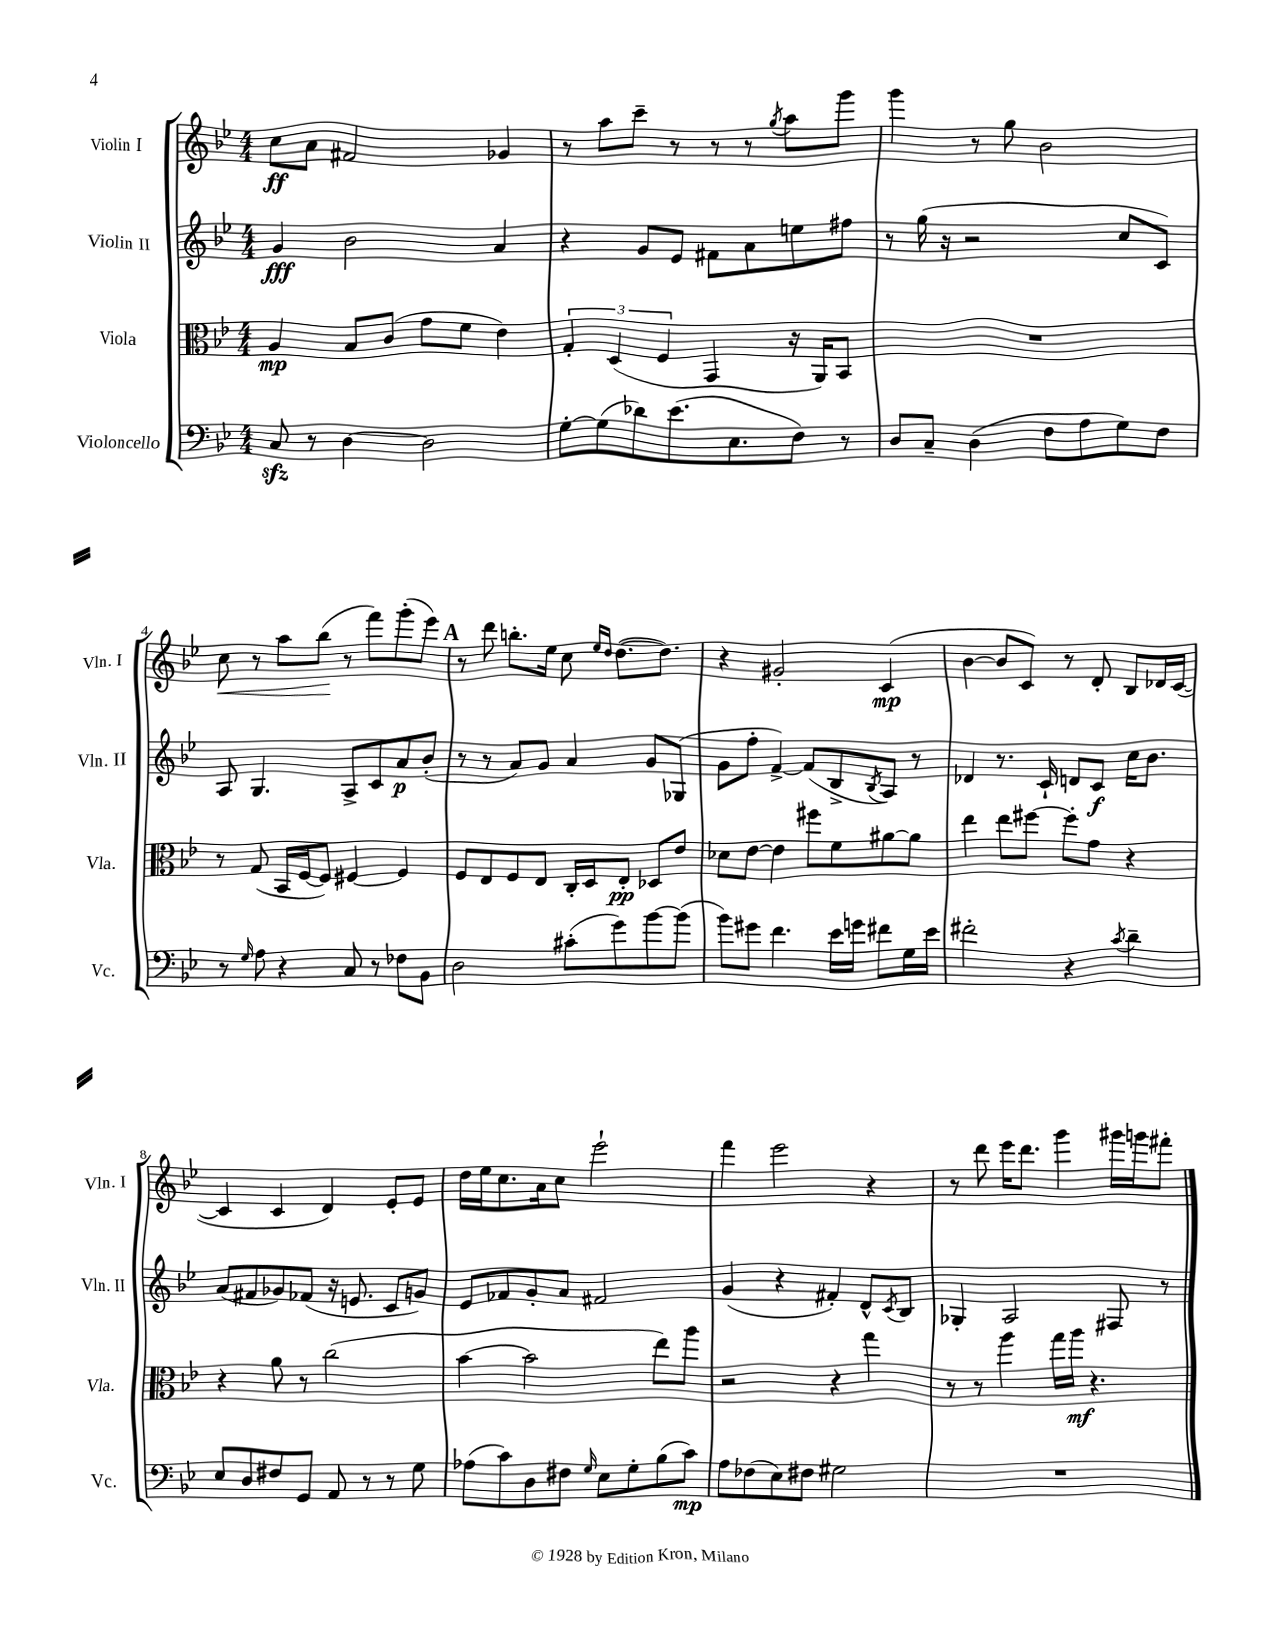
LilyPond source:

<<
\new StaffGroup <<
\new Staff = "s0" \with { instrumentName = "Violin I" shortInstrumentName = "Vln. I" } {
    \clef treble \key bes \major \numericTimeSignature \time 4/4
    c''8\ff a'8 fis'2 ges'4 |
    r8 a''8 c'''8-- r8 r8 r8 \acciaccatura { g''8 } a''8 g'''8 |
    g'''4 r8 g''8 bes'2 |
    c''8\< r8 a''8 bes''8\!( r8 f'''8) g'''8-.( ees'''8) |
    \mark \markup { \bold "A" } r8 d'''8 b''8.-. ees''16 c''8 \grace { ees''16 d''16 } d''8.~( d''8.) |
    r4 gis'2-. c'4\mp( |
    bes'4~ bes'8 c'8) r8 d'8-. bes8 des'16 c'16~( |
    c'4 c'4 d'4) ees'8-. ees'8 |
    d''16 ees''16 c''8. a'16 c''8 ees'''2-! |
    f'''4 ees'''2 r4 |
    r8 d'''8 ees'''16 d'''8. g'''4 gis'''16 g'''16 fis'''8-. \bar "|." |
}
\new Staff = "s1" \with { instrumentName = "Violin II" shortInstrumentName = "Vln. II" } {
    \clef treble \key bes \major \numericTimeSignature \time 4/4
    g'4\fff bes'2 a'4 |
    r4 g'8 ees'8 fis'8 a'8 e''8 fis''8 |
    r8 g''16( r16 r2 c''8 c'8) |
    a8 g4. a8-> c'8 a'8\p bes'8-.( |
    \mark \markup { \bold "A" } r8 r8 a'8) g'8 a'4 g'8 ges8( |
    g'8 f''8-. f'4~->) f'8( bes8-> \acciaccatura { bes8 } a8) r8 |
    des'4 r8. c'16-! d'8 c'8\f c''16 bes'8. |
    a'8( fis'8 ges'8) fes'8( r16 e'8. c'8 g'8) |
    ees'8 fes'8 g'8-. a'8 fis'2 |
    g'4( r4 fis'4-.) d'8-^ \acciaccatura { c'8 } bes8 |
    ges4-. a2 fis8 r8 \bar "|." |
}
\new Staff = "s2" \with { instrumentName = "Viola" shortInstrumentName = "Vla." } {
    \clef alto \key bes \major \numericTimeSignature \time 4/4
    a4\mp bes8 c'8( g'8 f'8 ees'4) |
    \tuplet 3/2 { g4-. d4( f4 } g,4 r16 a,16) bes,8 |
    R1 |
    r8 g8( bes,16 f16~ f8) fis4~ fis4 |
    \mark \markup { \bold "A" } f8 ees8 f8 ees8 c16-. d16 ees8-.\pp des8 ees'8 |
    des'8 ees'8~ ees'4 fis''8 f'8 ais'8~ ais'8 |
    ees''4 ees''8 fis''8~ fis''8-. g'8 r4 |
    r4 a'8 r8 c''2( |
    bes'4~ bes'2 ees''8) a''8 |
    r2 r4 g''4 |
    r8 r8 a''4 g''16 a''16\mf r4. \bar "|." |
}
\new Staff = "s3" \with { instrumentName = "Violoncello" shortInstrumentName = "Vc." } {
    \clef bass \key bes \major \numericTimeSignature \time 4/4
    c8\sfz r8 d4~ d2 |
    g8~-. g8( des'8) ees'8.( ees8. f8) r8 |
    d8 c8-- d4( f8 a8 g8) f8 |
    r8 \grace { g16 } a8 r4 c8 r8 fes8 bes,8 |
    \mark \markup { \bold "A" } d2 cis'8-.( g'8) bes'8~ bes'8( |
    bes'8) gis'8 f'4. ees'16 g'16 fis'8 g16 ees'16 |
    fis'2-. r4 \acciaccatura { c'8 } d'4-- |
    ees8 d8 fis8 g,8 a,8 r8 r8 g8 |
    aes8( c'8) d8 fis8 \grace { g16 } ees8 g8-. bes8( c'8\mp) |
    a8 fes8( ees8) fis8 gis2 |
    R1 \bar "|." |
}
>>
>>
